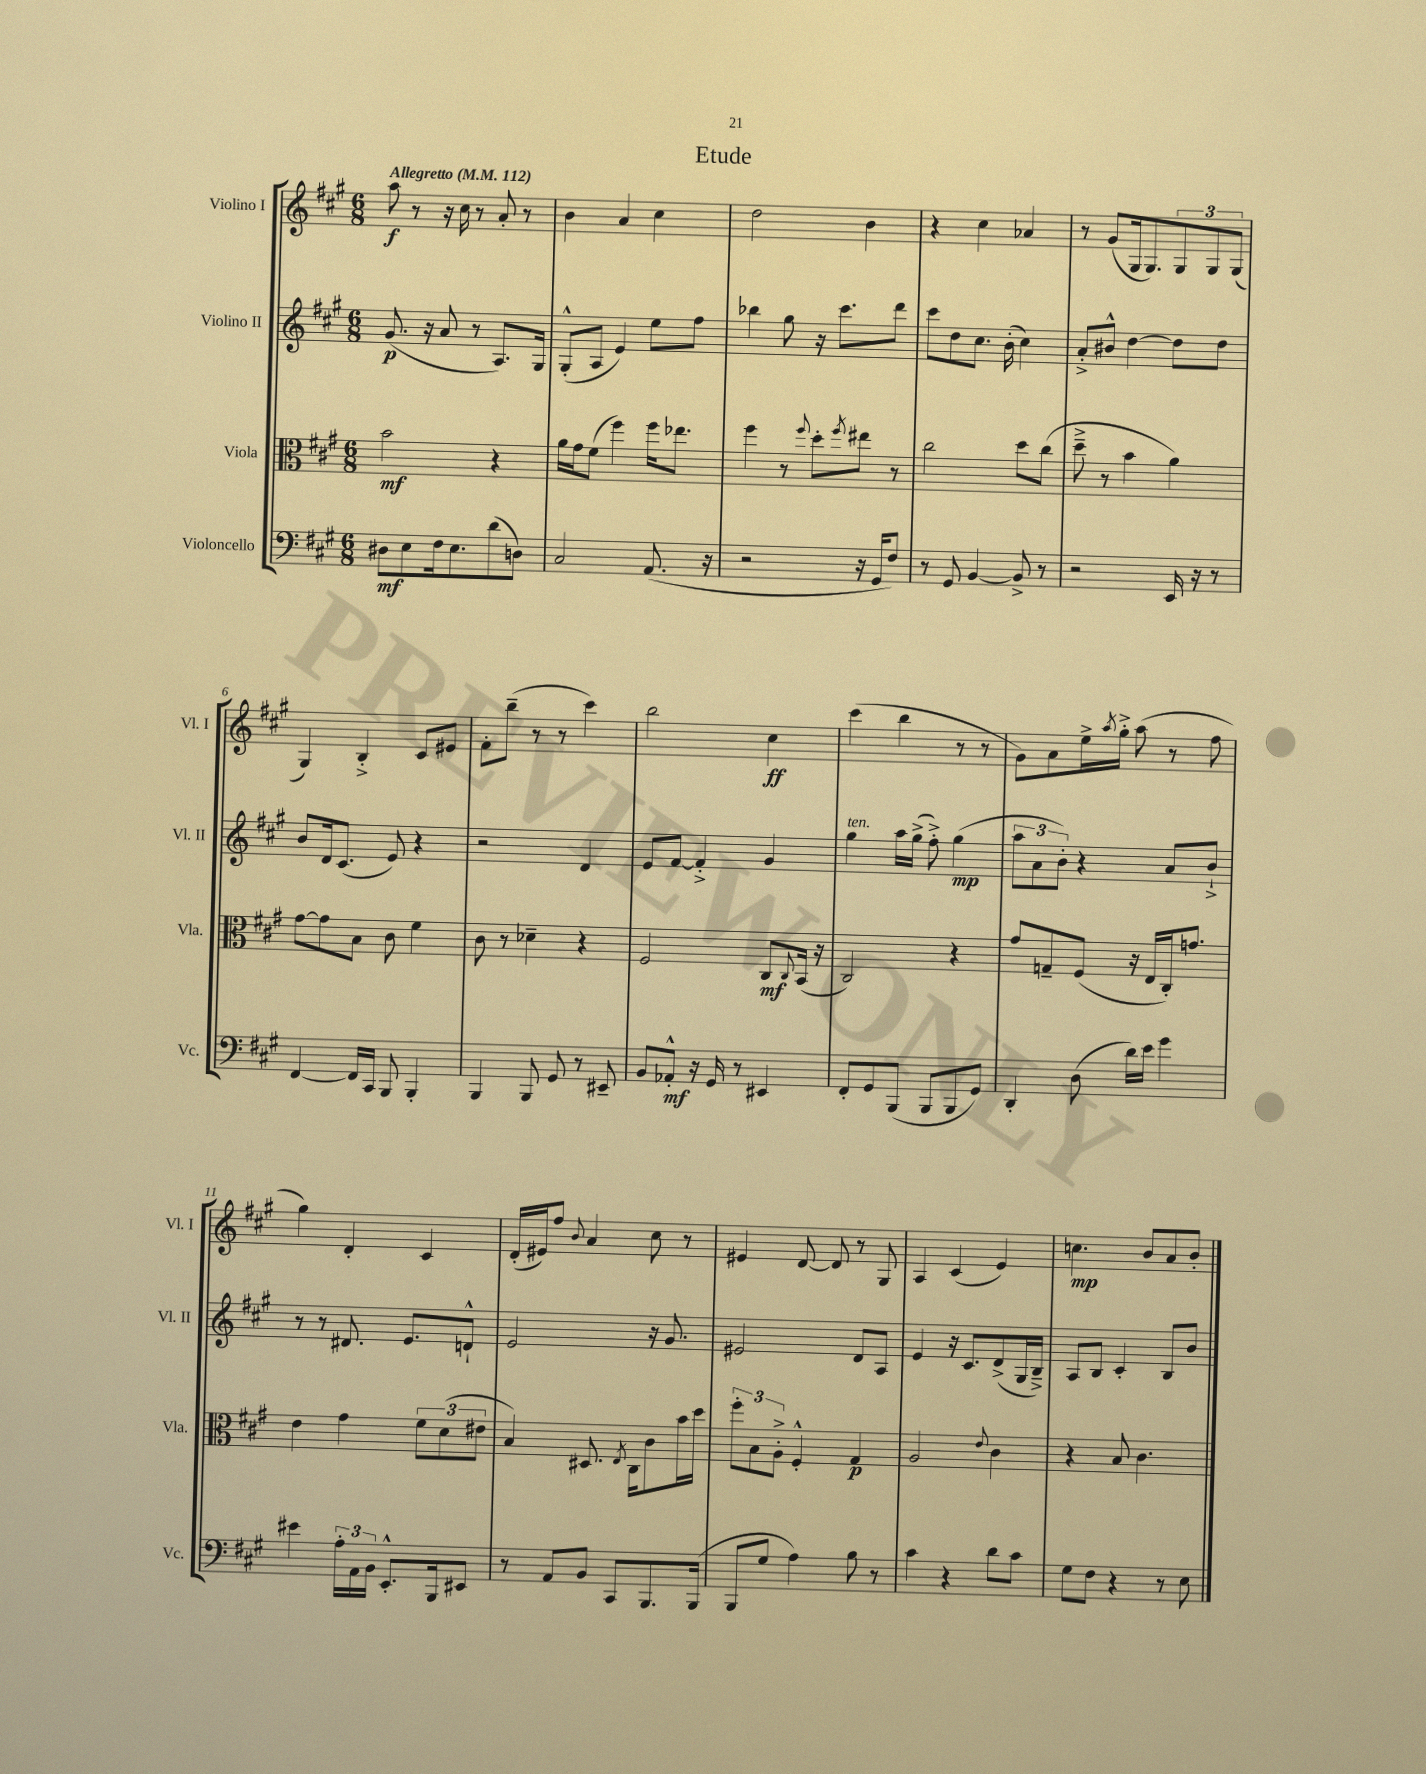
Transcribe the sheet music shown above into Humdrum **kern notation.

**kern	**kern	**kern	**kern
*staff4	*staff3	*staff2	*staff1
*clefF4	*clefC3	*clefG2	*clefG2
*k[f#c#g#]	*k[f#c#g#]	*k[f#c#g#]	*k[f#c#g#]
*M6/8	*M6/8	*M6/8	*M6/8
*MM112	*MM112	*MM112	*MM112
8D#\L	2b\	(8.g#/	8aa\
8E\	.	.	8r
.	.	16r	.
16F#\k	.	8a/	16r
8.E\	.	.	16cc#\
.	.	8r	8r
(8d\	4r	8.A/L)	8a'/
8D\J)	.	.	8r
.	.	16G#/Jk	.
=	=	=	=
2C#/	16a\LL	(8G#'^^/L	4b\
.	16g#\J	.	.
.	(8f#\J	8A/J	.
.	4ff#\)	4e/)	4a/
(8.AA/	16ff#\LK	8ee\L	4cc#\
.	8.ee-\J	.	.
.	.	8ff#\J	.
16r	.	.	.
=	=	=	=
2r	4ff#\	4bb-\	2dd\
.	8r	8gg#\	.
.	8qqff#/	.	.
.	8dd'\L	16r	.
.	.	8.ccc#\L	.
.	8qff#/	.	.
16r	8ee#\J	.	4b\
16GG#/LK	.	.	.
8F#/J)	8r	8ddd\J	.
=	=	=	=
8r	2cc#\	8ccc#\L	4r
8GG#/	.	8dd\	.
[4BB/	.	8.cc#\J	4cc#\
.	.	(16b'\	.
8BB^/]	8dd\L	4cc#\)	4a-/
8r	(8cc#\J	.	.
=	=	=	=
2r	8dd~^\	8a'^/L	8r
.	8r	8b#^^/J	(8g#/L
.	4b\	[4dd\	16G#/k
.	.	.	8.G#/)
16EE/	4a\)	8dd\]L	12G#/
16r	.	.	.
.	.	.	12G#/
8r	.	8dd\J	.
.	.	.	(12G#/J
=	=	=	=
[4FF#/	[8g#\L	8b/L	4G#/)
.	8g#\]	16d/k	.
.	.	(8.c#/J	.
16FF#/]LL	8B\J	.	4B'^/
16CC#/JJ	.	.	.
8BBB/	8c#\	8e/)	.
4BBB'/	4f#\	4r	8c#/L
.	.	.	8e#/J
=	=	=	=
4BBB/	8c#\	2r	8f#'\L
.	8r	.	(8bb~\J
8BBB/	4d-~\	.	8r
8GG#/	.	.	8r
8r	4r	4d/	4ccc#\)
8EE#~/	.	.	.
=	=	=	=
8BB/L	2F#/	8e/L	2bb\
8AA-'^^/J	.	[8f#/J	.
16r	.	4f#'^/]	.
16GG#/	.	.	.
8r	.	.	.
4EE#/	8C#/L	4g#/	4cc#\
.	8qqC#/	.	.
.	(16BB/Jk	.	.
.	16r	.	.
=	=	=	=
8FF#'/L	2C#/)	4gg#\	(4ccc#\
8GG#/	.	.	.
(8BBB/J	.	16aa\LL	4bb\
.	.	(16gg#^\JJ	.
8BBB/L	.	8ff#'^\)	.
8BBB/	4r	(4gg#\	8r
8GG#/J)	.	.	8r
=	=	=	=
4DD'/	8g#/L	12aa\L	8g#\L)
.	.	12a\	.
.	8G~/	.	8a\
.	.	12b'\J)	.
(8D\	(8F#/J	4r	16ee^\L
.	.	.	8qaa/
.	.	.	16gg#'^\JJ
16d\LL)	16r	.	(8aa\
16e\JJ	16E/LL	.	.
4g#\	16C#'/J)	8a/L	8r
.	8.g/J	.	.
.	.	8b`^/J	8ff#\
=	=	=	=
4e#\	4e\	8r	4gg#\)
.	.	8r	.
24A'\LL	4g#\	8.d#/	4d'/
24AA\	.	.	.
24BB\JJ	.	.	.
8.EE'^^/L	.	.	.
.	.	8.e/L	.
.	12f#\L	.	4c#/
16BBB/k	.	.	.
.	(12d\	.	.
8EE#/J	.	8d`^^/J	.
.	12e#\J	.	.
=	=	=	=
8r	4B/)	2e/	(16d'/LL
.	.	.	16e#/J)
8AA/L	.	.	8ff#/J
.	.	.	8qqb/
8BB/J	8.D#/	.	4a/
8CC#/L	.	.	.
.	8qE/	.	.
.	16C#\LK	.	.
8.BBB/	8c#\	16r	8cc#\
.	.	8.g#/	.
.	16b\L	.	8r
(16BBB/Jk	16dd\JJ	.	.
=	=	=	=
8BBB/L	12ff#'\L	2e#/	4e#/
.	12B\	.	.
8G#/J	.	.	.
.	12A'^\J	.	.
4A\)	4F#'^^/	.	[8d/
.	.	.	8d/]
8B\	4G#/	8d/L	8r
8r	.	8A/J	8G#/
=	=	=	=
4c#\	2A/	4e/	4A/
4r	.	16r	(4c#/
.	.	8.c#/L	.
.	8qqe/	.	.
8d\L	4c#\	(8d^/	4e/)
8c#\J	.	16G#/L	.
.	.	16B~^/JJ)	.
=	=	=	=
8G#\L	4r	8A/L	4.cc\
8F#\J	.	8B/J	.
4r	8B/	4c#'/	.
.	4.c#\	.	8b/L
8r	.	8B/L	8a/
8E\	.	8b/J	8b'/J
==	==	==	==
*-	*-	*-	*-
